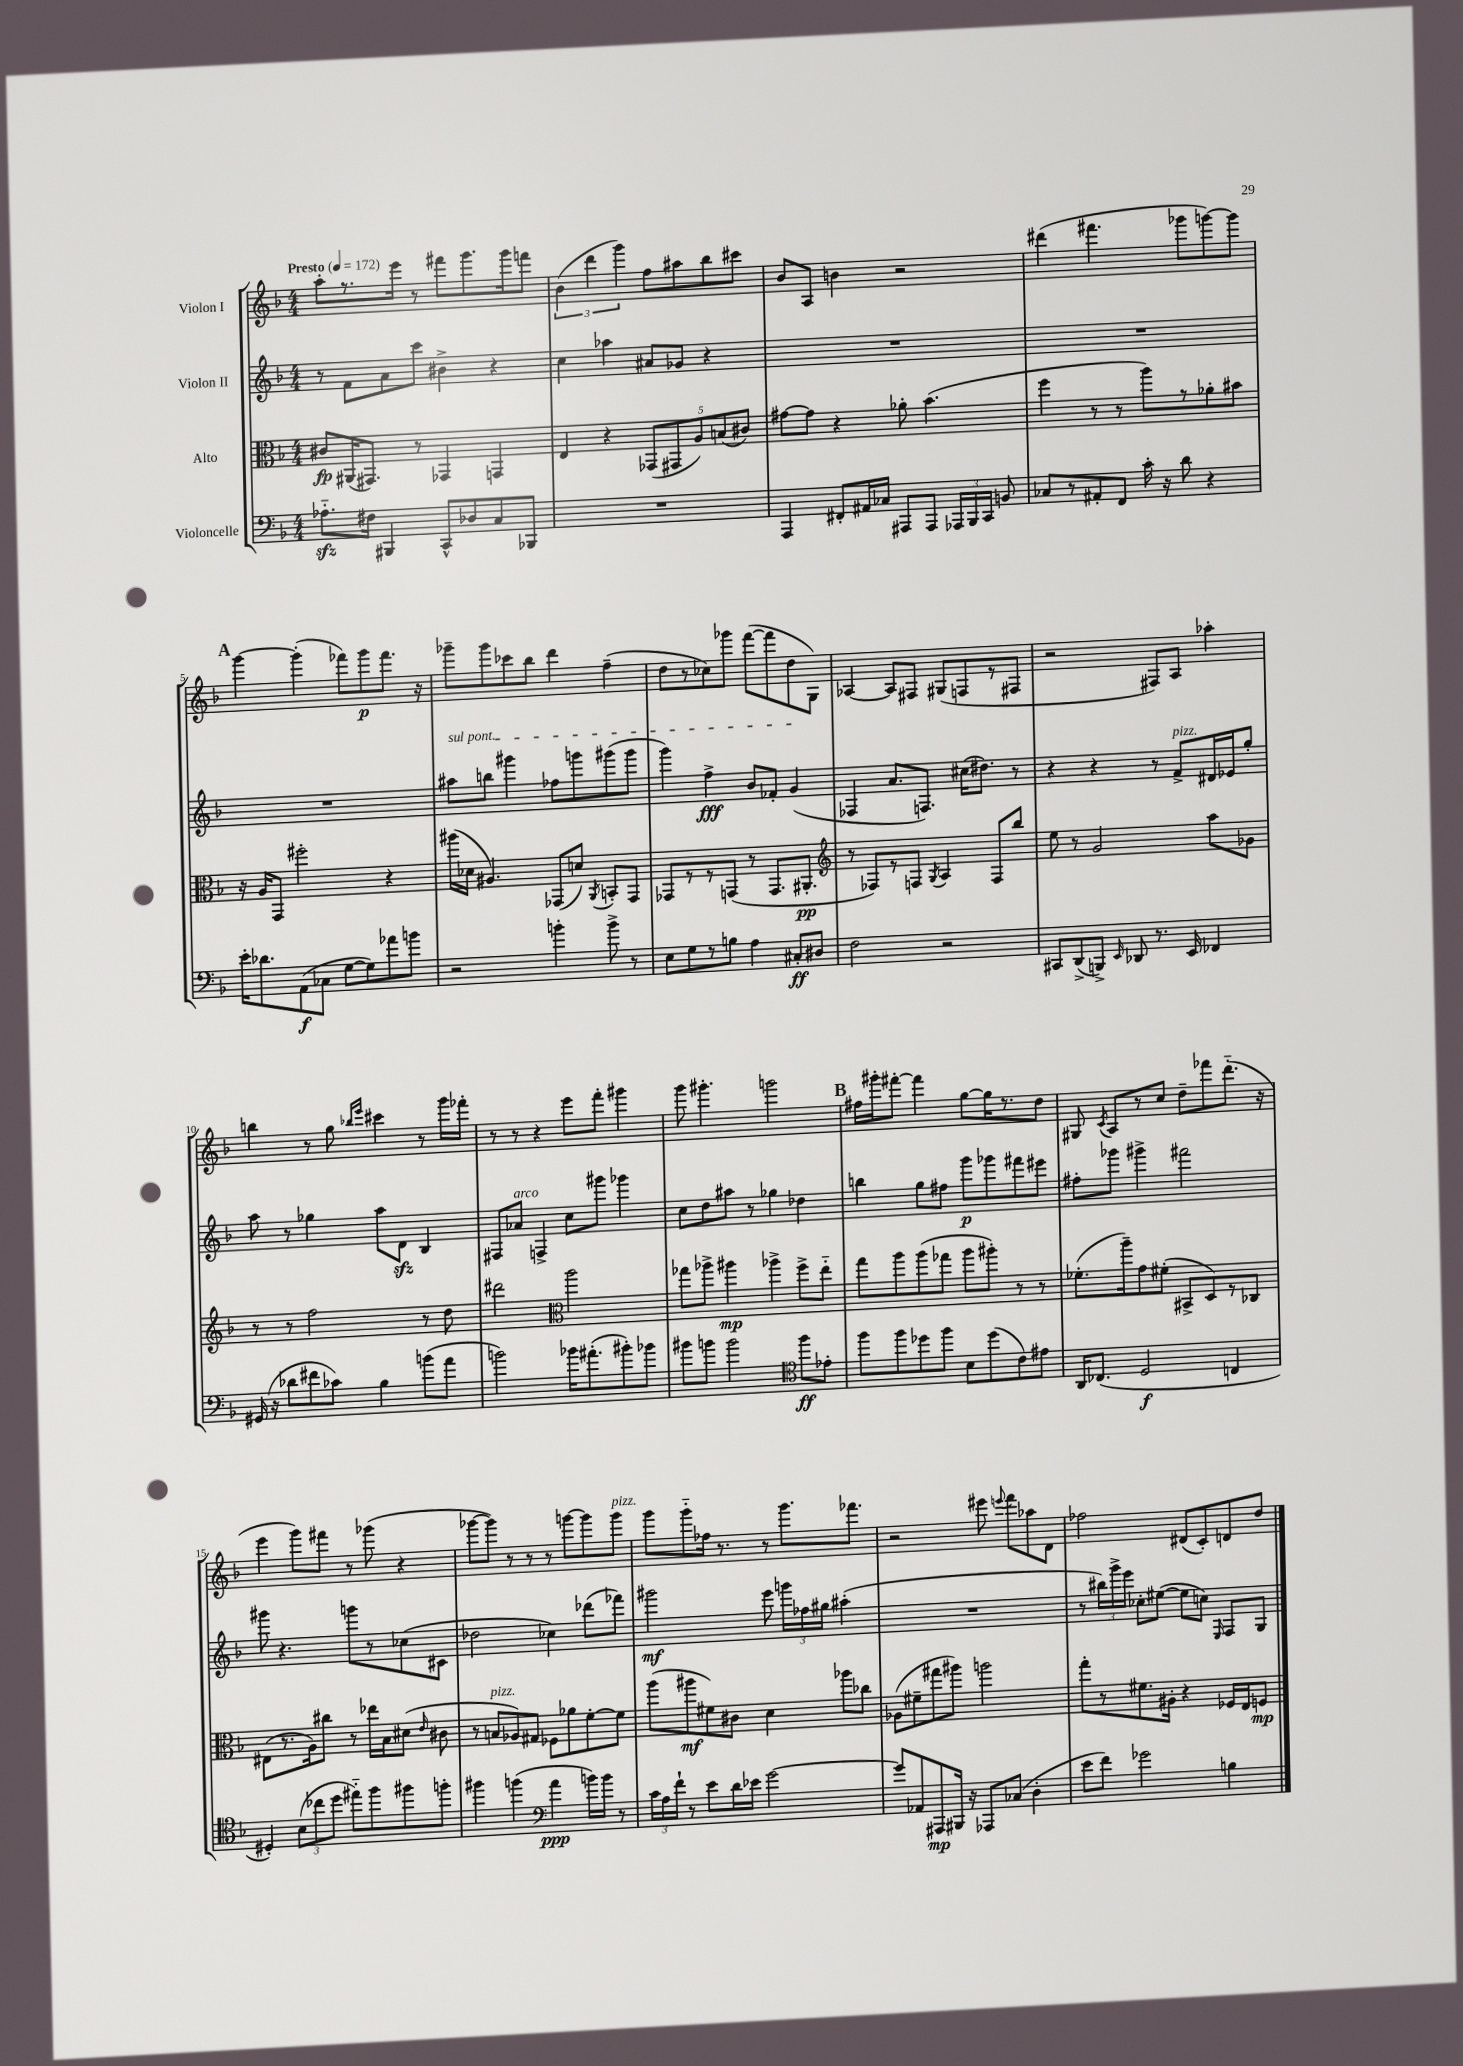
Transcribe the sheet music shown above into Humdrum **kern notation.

**kern	**kern	**kern	**kern
*staff4	*staff3	*staff2	*staff1
*clefF4	*clefC3	*clefG2	*clefG2
*k[b-]	*k[b-]	*k[b-]	*k[b-]
*M4/4	*M4/4	*M4/4	*M4/4
*MM172	*MM172	*MM172	*MM172
8.A-'~	8c#	8r	8aa'
.	(16AA#	8f	8.r
16F#	8.GG#)	.	.
4BBB#	.	8a	.
.	.	.	16eee
.	8r	8ccc	8r
8CC^^	4GG-	4b#^	8fff#
8D-	.	.	8.ggg
8C	4GG	4r	.
.	.	.	16ggg
8BBB-	.	.	8fff
=	=	=	=
1r	4E	4cc	(6b-
.	.	.	6ddd
.	4r	4aa-	.
.	.	.	6ggg)
.	(10GG-	8a#	8ff
.	10GG#	.	.
.	.	8g-	8aa#
.	10A)	.	.
.	.	4r	8bb-
.	(10B	.	.
.	.	.	8ccc#
.	10c#)	.	.
=	=	=	=
4AAA	[8g#	1r	8b-
.	8g#]	.	8A
8FF#'	4r	.	4b
16AA#	.	.	.
16C-	.	.	.
8AAA#	8a-'	.	2r
8AAA#	(4.b-	.	.
24AAA-	.	.	.
24BBB-	.	.	.
24CC	.	.	.
8BB	.	.	.
=	=	=	=
8C-	4ff	1r	(4ddd#
8r	.	.	.
8AA#'	8r	.	4.fff#
8FF	8r	.	.
16c'	8aa)	.	.
16r	.	.	.
8d	8r	.	8ggg-
4r	8a-'	.	[8ggg)
.	8b#	.	8ggg]
=	=	=	=
16e'	16r	1r	[4ggg
8.d-	16A	.	.
.	8GG	.	.
(8AA	2ff#'	.	(4ggg']
8C-	.	.	.
[8G	.	.	8fff-)
8G])	.	.	8ggg
8a-	4r	.	8.fff-
8b	.	.	.
.	.	.	16r
=	=	=	=
2r	(16aa#	8aa#	8ggg-~
.	16d-	.	.
.	4.A#)	8bb	8ggg-
.	.	4ggg#	8ccc-
.	.	.	8bb-
4b'	(8GG-	8ff-	4ddd
.	8d)	8ggg	.
.	8qAA	.	.
8b^	8BB'	(8ggg#	(4ff~
8r	8GG-	8ggg#	.
=	=	=	=
8E	8GG-	4ggg)	8dd
8G	8r	.	8r
8r	8r	4ff^	8cc-)
8B	(8GG	.	8ggg-
4A	8r	8b-	([8fff
.	8.GG	8f-'	8fff]
8C#'	.	(4g	8dd
.	8.AA#'	.	.
8D#	.	.	8G)
=	=	=	=
*	*clefG2	*	*
2F	8r	4F-	[4A-
.	8F-)	.	.
.	8r	8.a	8A-]
.	8F	.	8F#
.	.	8.F)	.
.	8qG	.	.
2r	4A	.	(8G#
.	.	(16cc#	8F
.	.	8.dd#)	.
.	8F	.	8r
.	8bb-	8r	8F#
=	=	=	=
8CC#	8ee	4r	2r
(8DD^	8r	.	.
8BBB^)	2g	4r	.
16qqEE	.	.	.
8DD-	.	.	.
8.r	.	8r	8F#)
.	.	8f^	8A
16EE	.	.	.
4FF-	8aa	16d#	4aa-'
.	.	16e-	.
.	8g-	8gg'	.
=	=	=	=
(16GG#	8r	8aa	4bb
16r	.	.	.
8d-	8r	8r	.
8f#	2ff	4gg-	8r
8c-)	.	.	8gg
.	.	.	16qqbb-
.	.	.	16qqeee
4B-	.	8aa	4ccc#
.	.	8d	.
(8b	8r	4B-	8r
8a	8dd	.	16ggg
.	.	.	16fff-'
=	=	=	=
2b)	2ddd#	8F#	8r
.	.	8a-	8r
.	.	4F^	4r
*	*clefC3	*	*
16b-	2aa	8cc	8eee
(8.a#'	.	.	.
.	.	8ggg#	8fff'
8b#')	.	4ggg-	4ggg#
8b-	.	.	.
=	=	=	=
8b#	8gg-	8cc	8ggg
8b	8aa-^	8dd	4.ggg#'
2b	4aa#	8aa#	.
.	.	8r	.
.	4aa-^	4gg-	2ggg
*clefC4	*	*	*
8ff	8ff^	4dd-	.
8e-'	8ee'~	.	.
=	=	=	=
8ff	8gg	4bb	16ff#
.	.	.	16ggg#'
8ff	8aa	.	[8fff#'
8dd-	(8aa	8gg	4fff#]
8ff	8gg-	8ff#	.
8B-	8aa	8ggg	[8gg
(8dd-	8aa#')	8ggg-	16gg]
.	.	.	8.r
8c)	8r	8fff#	.
8e#	8r	8eee#	8dd
=	=	=	=
16AA	(8.f-'	8ff#'	8G#
(8.C-	.	.	.
.	.	.	8qc
.	.	8ggg-	8A
.	16aa~)	.	.
2D	8g	4ggg#^	8r
.	(8f#'	.	8cc
.	8BB#^	2fff#	8dd~
.	8D)	.	8fff-
4C	8r	.	(8.ddd'~
.	8C-	.	.
.	.	.	16r
=	=	=	=
4D#')	(8E#	8ggg#	4eee
.	8.r	4.r	.
(12B-	.	.	8ggg)
.	16A)	.	.
12cc-	.	.	.
.	8cc#	.	8fff#
12dd	.	.	.
8ee#'~)	8r	8ggg	8r
8ff	16ee-	8r	(8ggg-
.	16B-	.	.
8ff#	(8d#	(8cc-	4r
.	16qqe	.	.
8ff'	8c#	8c#	.
=	=	=	=
4ff#	8r	2dd-	[8ggg-
.	8B	.	8ggg-])
(4ff	8A-)	.	8r
.	8G#	.	8r
*clefF4	*	*	*
4a	8F-	4cc-)	8r
.	8a-	.	[8ggg
16b)	[8f'	(8ddd-	8ggg]
16b	.	.	.
8r	8f]	8fff-)	8ggg
=	=	=	=
24c	(8aa	2ggg#	8ggg
24A	.	.	.
24f`	.	.	.
8r	8aa#	.	8ggg'~
8e	8f#)	.	16ff-
.	.	.	8.r
16d	8c#	.	.
16e-	.	.	.
[2g	4d	8eee	8r
.	.	24ggg	8.ggg
.	.	24ff-	.
.	.	24gg#	.
.	8aa-	(4aa#'	.
.	.	.	8.fff-
.	8cc-	.	.
=	=	=	=
8g]	(8A-	1r	2r
8AA-	8f#~	.	.
8AAA#	8gg#	.	.
16BBB#	8aa#)	.	.
16r	.	.	.
8AAA-	2aa	.	8eee#
.	.	.	8qqeee
(8C-	.	.	8fff
4D'	.	.	8aa-
.	.	.	8d
=	=	=	=
8e	8gg'	8r	2ff-
8f)	8r	24bb#)	.
.	.	24ggg^	.
.	.	24eee	.
2g-	8.f#	8cc-'	.
.	.	([8ee#	.
.	16A#'	.	.
.	4r	8ee#]	(8d#
.	.	8cc)	8c')
.	.	16qqE	.
4B	16F-	8F	8d
.	16E	.	.
.	8F	8G	8dd
==	==	==	==
*-	*-	*-	*-
